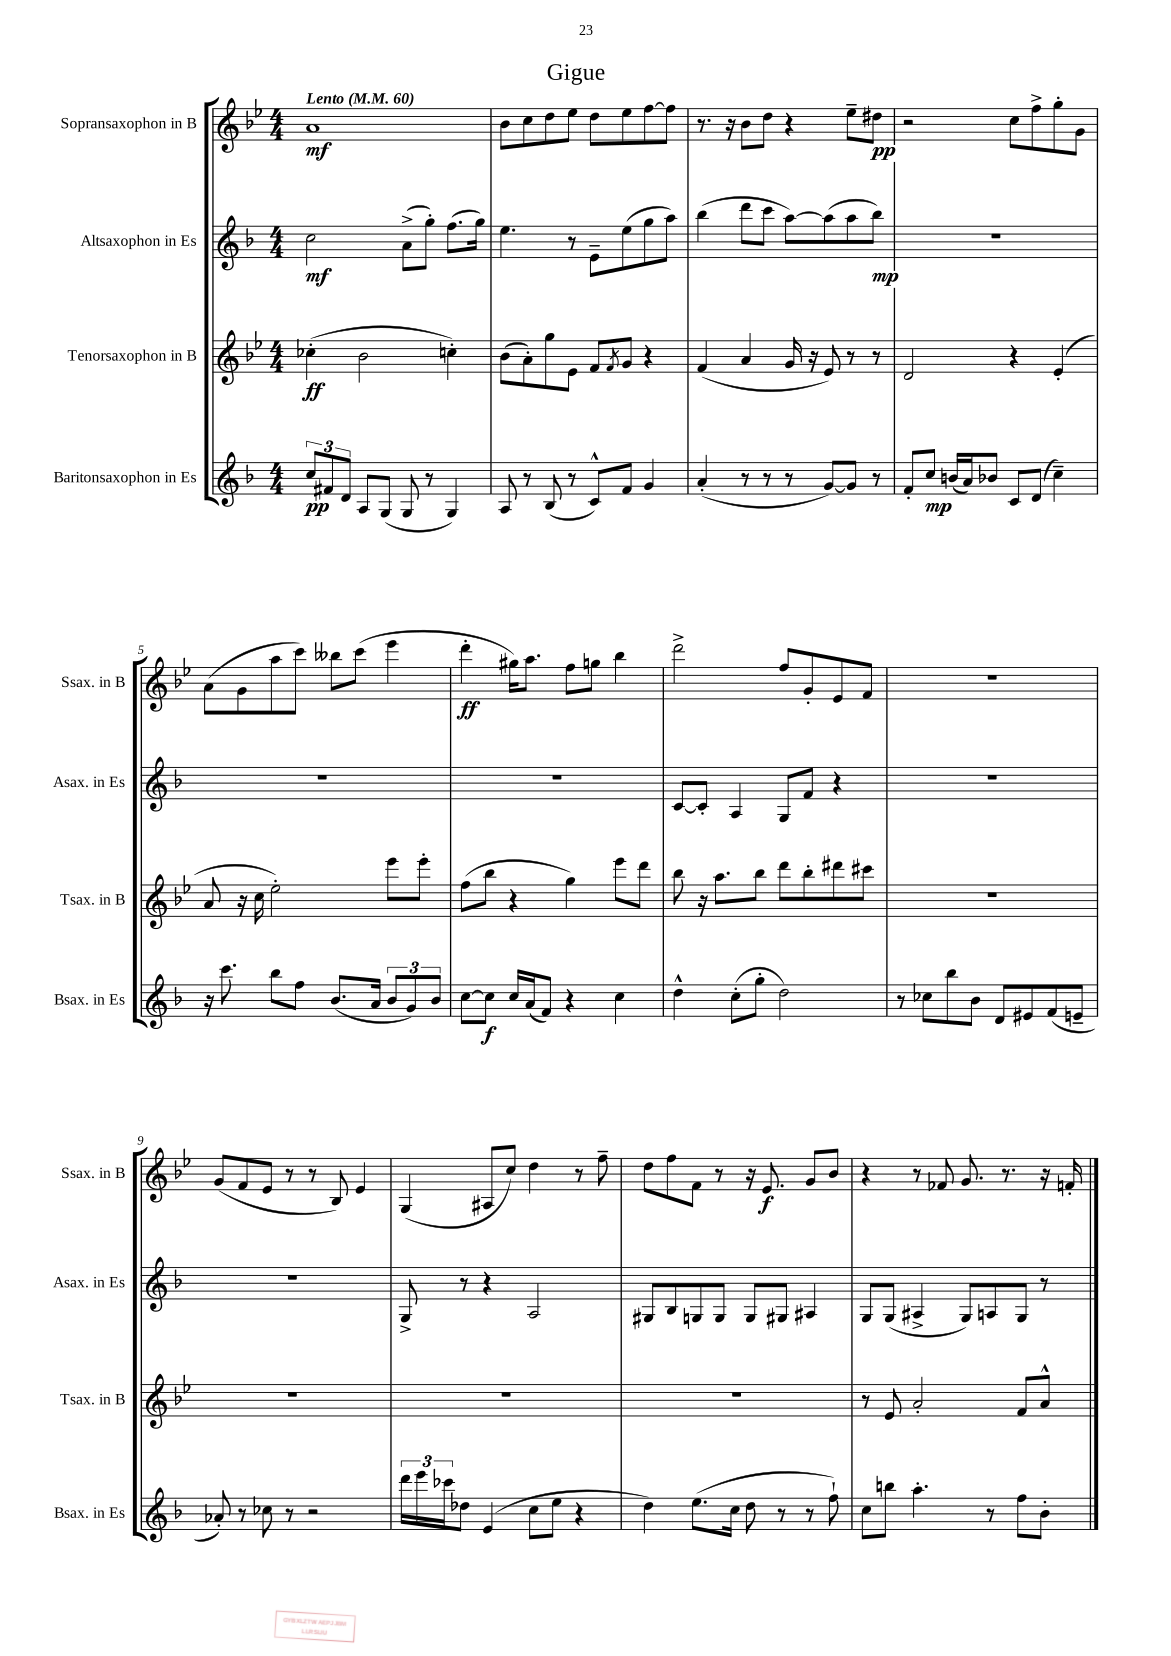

**kern	**kern	**kern	**kern
*staff4	*staff3	*staff2	*staff1
*clefG2	*clefG2	*clefG2	*clefG2
*k[b-]	*k[b-e-]	*k[b-]	*k[b-e-]
*M4/4	*M4/4	*M4/4	*M4/4
*MM60	*MM60	*MM60	*MM60
12cc	(4cc-'	2cc	1a
12f#	.	.	.
12d	.	.	.
8A	2b-	.	.
(8G	.	.	.
8G	.	(8a^	.
8r	.	8gg')	.
4G)	4cc')	(8.ff	.
.	.	16gg)	.
=	=	=	=
8A	(8b-	4.ee	8b-
8r	8a')	.	8cc
(8B-	8gg	.	8dd
8r	8e-	8r	8ee-
8c^^)	8f	8e~	8dd
.	8qf	.	.
8f	8g	(8ee	8ee-
4g	4r	8gg	[8ff
.	.	8aa)	8ff]
=	=	=	=
(4a'	(4f	(4bb-	8.r
.	.	.	16r
8r	4a	8ddd	8b-
8r	.	8ccc	8dd
8r	16g	[8aa)	4r
.	16r	.	.
[8g)	8e-)	(8aa]	.
8g]	8r	8aa	8ee-~
8r	8r	8bb-)	8dd#
=	=	=	=
8f'	2d	1r	2r
8cc	.	.	.
(16b	.	.	.
16a)	.	.	.
8b-	.	.	.
8c	4r	.	8cc
(8d	.	.	8ff^
4cc~)	(4e-'	.	8gg'
.	.	.	8g
=	=	=	=
16r	8a	1r	(8a
8.ccc	.	.	.
.	16r	.	8g
.	16cc	.	.
8bb-	2ee-')	.	8aa
8ff	.	.	8ccc)
(8.b-	.	.	8bb--
.	.	.	(8ccc
16a	.	.	.
12b-	8eee-	.	4eee-
12g)	.	.	.
.	8eee-'	.	.
12b-	.	.	.
=	=	=	=
[8cc	(8ff	1r	4ddd'
8cc]	8bb-	.	.
16cc	4r	.	16gg#)
(16a	.	.	8.aa
8f)	.	.	.
4r	4gg)	.	8ff
.	.	.	8gg
4cc	8eee-	.	4bb-
.	8ddd	.	.
=	=	=	=
4dd^^	8bb-	[8c	2ddd^
.	16r	8c']	.
.	8.aa	.	.
(8cc'	.	4A	.
8gg'	8bb-	.	.
2dd)	8ddd	8G	8ff
.	8bb-'	8f	8g'
.	8ddd#	4r	8e-
.	8ccc#	.	8f
=	=	=	=
8r	1r	1r	1r
8cc-	.	.	.
8bb-	.	.	.
8b-	.	.	.
8d	.	.	.
8e#	.	.	.
(8f	.	.	.
8e~	.	.	.
=	=	=	=
8a-')	1r	1r	(8g
8r	.	.	8f
8cc-	.	.	8e-
8r	.	.	8r
2r	.	.	8r
.	.	.	8B-)
.	.	.	4e-
=	=	=	=
24ddd	1r	8G^	(4G
24eee	.	.	.
24ccc-	.	.	.
8dd-	.	8r	.
(4e	.	4r	8A#
.	.	.	8cc)
8cc	.	2A	4dd
8ee	.	.	.
4r	.	.	8r
.	.	.	8ff~
=	=	=	=
4dd)	1r	8G#	8dd
.	.	8B-	8ff
(8.ee	.	8G	8f
.	.	8G	8r
16cc	.	.	.
8dd	.	8G	16r
.	.	.	8.e-
8r	.	8G#	.
8r	.	4A#	8g
8ff`)	.	.	8b-
=	=	=	=
8cc	8r	8G	4r
8bb	8e-	(8G	.
4.aa'	2a'	4A#^	8r
.	.	.	8f-
.	.	8G)	8.g
8r	.	8A	.
.	.	.	8.r
8ff	8f	8G	.
8b-'	8a^^	8r	16r
.	.	.	16f'
==	==	==	==
*-	*-	*-	*-
